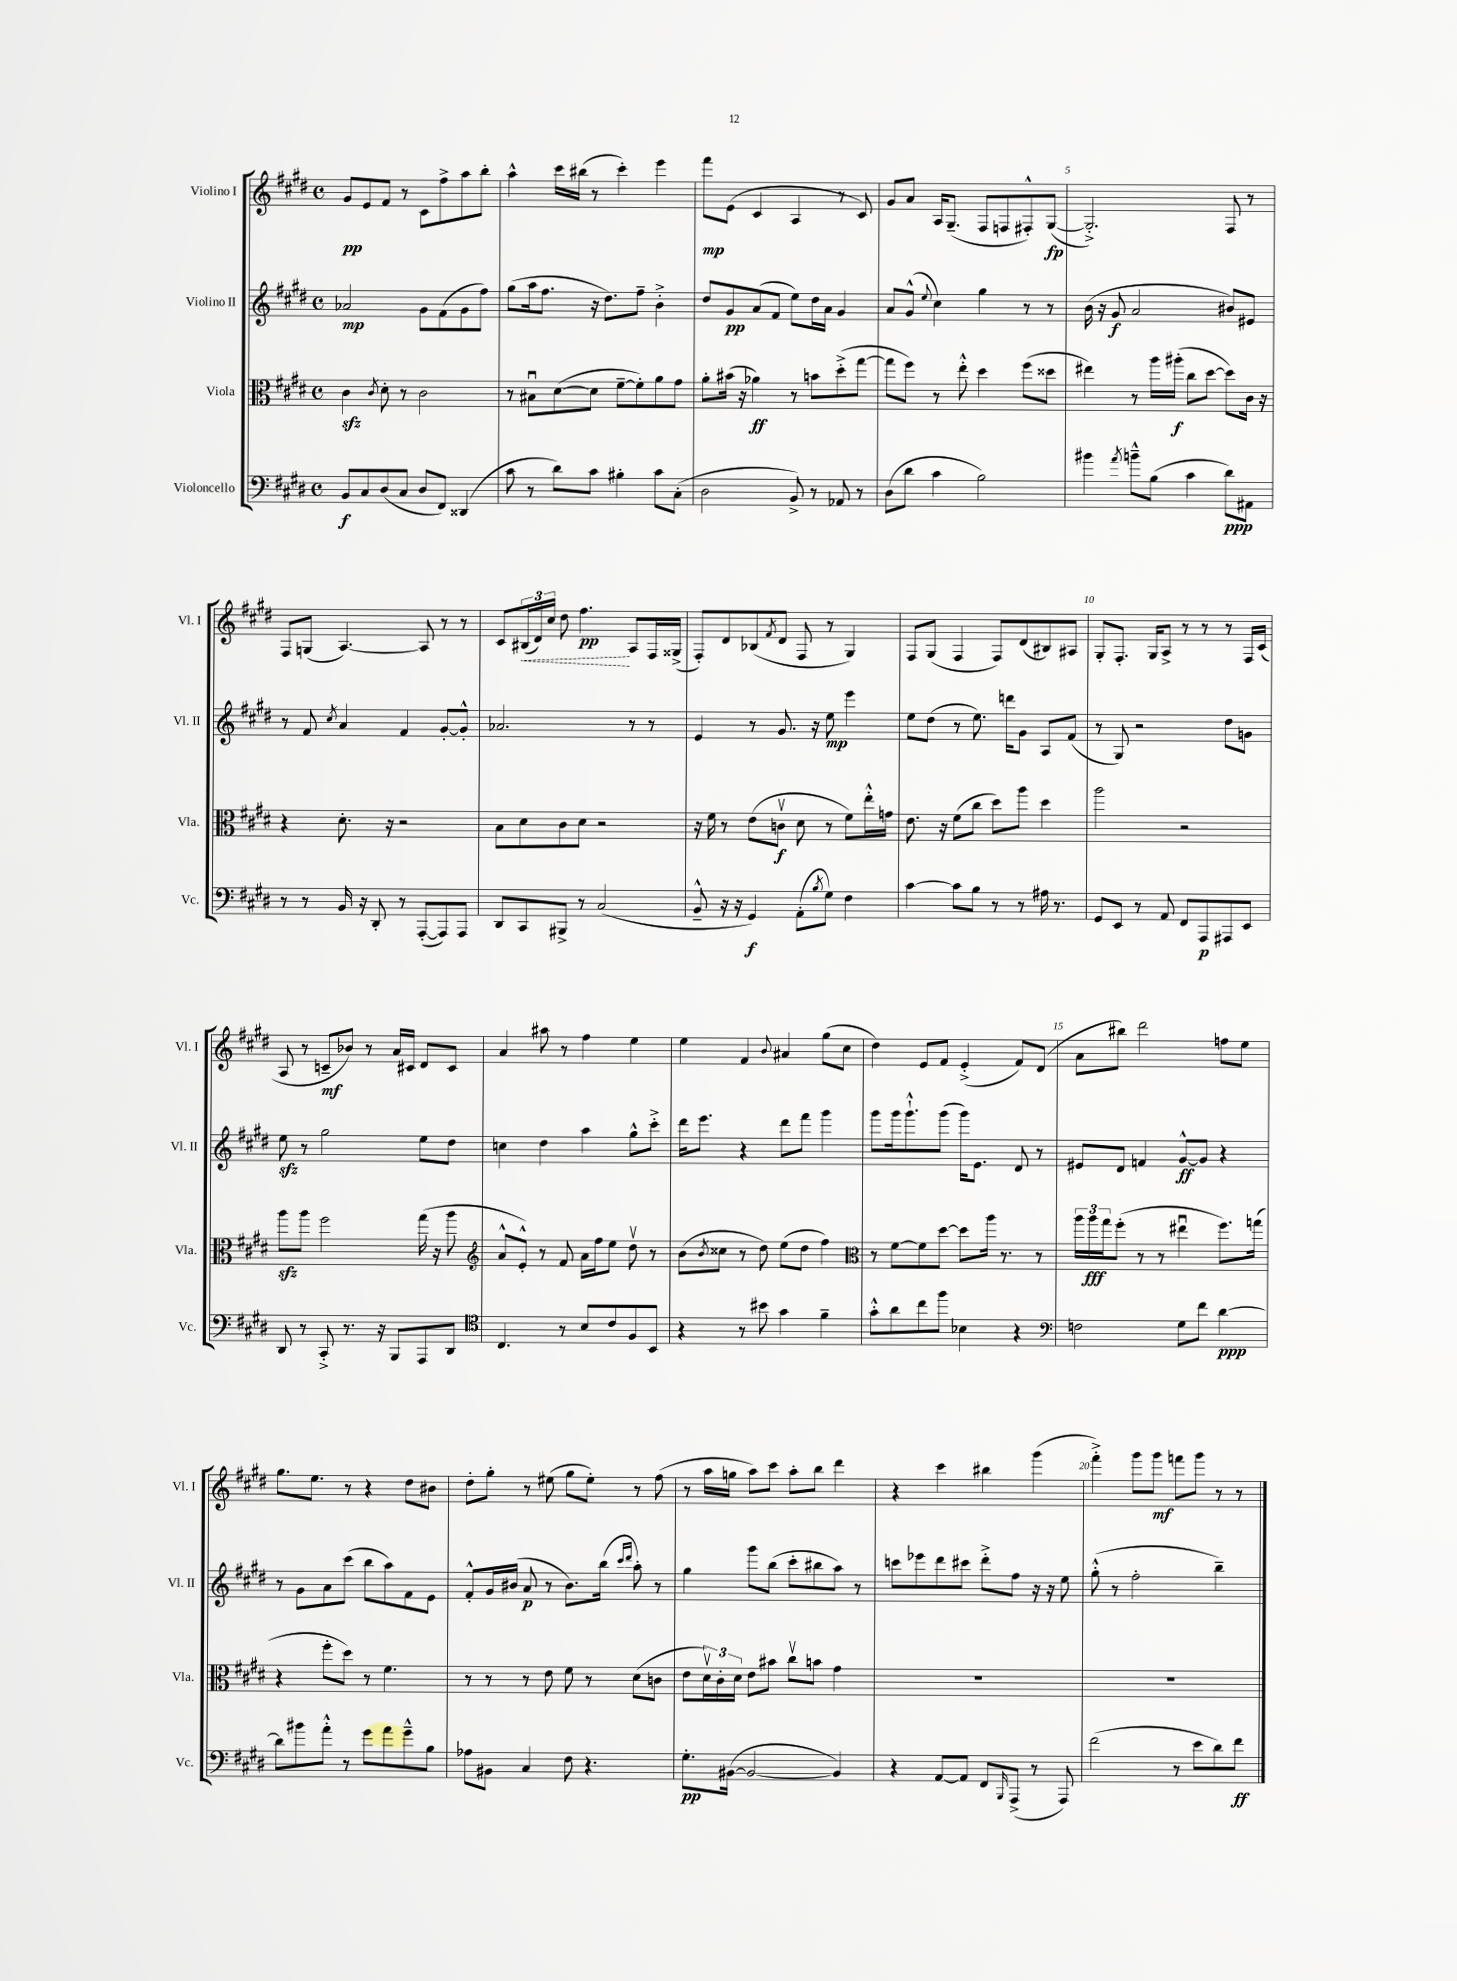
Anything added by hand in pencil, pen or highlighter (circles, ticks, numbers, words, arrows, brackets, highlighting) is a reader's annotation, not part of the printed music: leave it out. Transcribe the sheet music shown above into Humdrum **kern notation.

**kern	**dynam	**kern	**dynam	**kern	**dynam	**kern	**dynam
*part4	*part4	*part3	*part3	*part2	*part2	*part1	*part1
*staff4	*staff4	*staff3	*staff3	*staff2	*staff2	*staff1	*staff1
*I"Violoncello	*	*I"Viola	*	*I"Violino II	*	*I"Violino I	*
*I'Vc.	*	*I'Vla.	*	*I'Vl. II	*	*I'Vl. I	*
*clefF4	*	*clefC3	*	*clefG2	*	*clefG2	*
*k[f#c#g#d#]	*	*k[f#c#g#d#]	*	*k[f#c#g#d#]	*	*k[f#c#g#d#]	*
*M4/4	*	*M4/4	*	*M4/4	*	*M4/4	*
*met(c)	*	*met(c)	*	*met(c)	*	*met(c)	*
=1	=1	=1	=1	=1	=1	=1	=1
8BB/L	f	4c#zz\	.	2a-X/	mp	8g#/L	pp
8C#/	.	.	.	.	.	8e/	.
.	.	8qc#/	.	.	.	.	.
(8D#/	.	8d#'\	.	.	.	8f#/J	.
8C#/J	.	8r	.	.	.	8r	.
8D#/L	.	2c#\	.	8g#\L	.	8c#\L	.
8FF#/J)	.	.	.	(8f#\	.	8ff#^\	.
(4DD##X/	.	.	.	8g#\	.	8aa\	.
.	.	.	.	8ff#\J)	.	8bb'\J	.
=2	=2	=2	=2	=2	=2	=2	=2
8c#\	.	8r	.	(8gg#\L	.	4aa^^\	.
8r	.	8B#Xu\L	.	16aa\k	.	.	.
.	.	.	.	8.ff#\J	.	.	.
8d#\L)	.	([8d#\	.	.	.	16ccc#\LL	.
.	.	.	.	.	.	(16bb#X\JJ	.
8c#\J	.	8d#\J]	.	16r	.	8r	.
.	.	.	.	8.dd#\L)	.	.	.
4B#X'\	.	[8f#~\L	.	.	.	4ccc#'\)	.
.	.	8f#'\])	.	8ff#~\J	.	.	.
8c#\L	.	8a\	.	4b'^\	.	4eee\	.
(8C#'\J	.	8g#\J	.	.	.	.	.
=3	=3	=3	=3	=3	=3	=3	=3
2D#\	.	8a'\L	.	8dd#/L	.	8fff#\L	mp
.	.	(16b#X\Jk	.	8g#/	pp	(8e\J	.
.	.	16r	.	.	.	.	.
.	.	4a-X\)	ff	(8a/	.	4c#/	.
.	.	.	.	8f#/J	.	.	.
8BB^/)	.	8r	.	8ee\L)	.	4A/	.
8r	.	8bn\L	.	16dd#\L	.	.	.
.	.	.	.	16a\JJ	.	.	.
8AA-X/	.	(8dd#'^\	.	4g#/	.	8r	.
8r	.	[8gg#\J	.	.	.	8c#/)	.
=4	=4	=4	=4	=4	=4	=4	=4
(8D#\L	.	8gg#\L]	.	8a/L	.	8g#/L	.
8d#\J	.	8ff#\J)	.	(8g#^^/J	.	8a/J	.
.	.	.	.	8qqee/	.	.	.
4c#\	.	8r	.	4cc#\)	.	16A/KL	.
.	.	.	.	.	.	(8.G#~/J	.
.	.	8ee'^^\	.	.	.	.	.
2B\)	.	4dd#\	.	4gg#\	.	8F#/L	.
.	.	.	.	.	.	8Fn/	.
.	.	(8ff#\L	.	8r	.	8F#X'^^/)	.
.	.	8dd##X\J	.	8r	.	([8G#/J	fp
=5	=5	=5	=5	=5	=5	=5	=5
4b#X\	.	4ee#X\)	.	(16b\	.	2.G#'^/])	.
.	.	.	.	16r	.	.	.
.	.	.	.	8g#/	f	.	.
8qa/	.	.	.	.	.	.	.
8bn~^^\L	.	8r	.	2a/	.	.	.
(8B\J	.	16aa\LL	.	.	.	.	.
.	.	(16aa#X'\JJ	f	.	.	.	.
4c#\	.	8cc#\L	.	.	.	.	.
.	.	[8dd#\J	.	.	.	.	.
8d#\L)	ppp	8dd#\L])	.	8b#X/L)	.	8F#/	.
8AA#X\J	.	16c#\Jk	.	8e#X/J	.	8r	.
.	.	16r	.	.	.	.	.
!!LO:LB:g=z
=6	=6	=6	=6	=6	=6	=6	=6
8r	.	4r	.	8r	.	8F#/L	.
8r	.	.	.	8f#/	.	(8Gn/J	.
.	.	.	.	8qcc#/	.	.	.
16BB/	.	8.d#'\	.	4a/	.	[4.A/)	.
16r	.	.	.	.	.	.	.
8DD#'/	.	.	.	.	.	.	.
.	.	16r	.	.	.	.	.
8r	.	2r	.	4f#/	.	.	.
([8AAA'/L	.	.	.	.	.	8A/]	.
8AAA/])	.	.	.	[8g#'/L	.	8r	.
8AAA/J	.	.	.	8g#'^^/J]	.	8r	.
=7	=7	=7	=7	=7	=7	=7	=7
8DD#/L	.	8B\L	.	2.a-X/	.	8c#/L	.
!	!	!	!	!	!	!	!LO:HP:b
8CC#/	.	8d#\	.	.	.	(24B#X/L	<
.	.	.	.	.	.	24d#/)	.
.	.	.	.	.	.	24cc#/JJ	.
8BBB#X^/J	.	8c#\	.	.	.	8dd#\	.
8r	.	8d#\J	.	.	.	4.ff#\	pp
(2C#/	.	2r	.	.	.	.	.
.	.	.	.	8r	.	8A/L	[
.	.	.	.	8r	.	16F#/L	.
.	.	.	.	.	.	(16G##X^/JJ	.
=8	=8	=8	=8	=8	=8	=8	=8
8BB~^^/	.	16r	.	4e/	.	8F#'/L)	.
.	.	16f#\	.	.	.	.	.
16r	.	8r	.	.	.	8d#/	.
16r	.	.	.	.	.	.	.
4GG#/)	f	(8e\L	.	8r	.	(8B-X/	.
.	.	.	.	.	.	8qf#/	.
.	.	8cnv\J	f	8.g#/	.	8d#/J	.
(8AA'\L	.	8d#\	.	.	.	8F#/	.
.	.	.	.	16r	.	.	.
8qB/	.	.	.	.	.	.	.
8G#\J)	.	8r	.	8ee\	mp	8r	.
4F#\	.	8f#\L)	.	4eee\	.	4G#/)	.
.	.	16ee'^^\L	.	.	.	.	.
.	.	16gn\JJ	.	.	.	.	.
=9	=9	=9	=9	=9	=9	=9	=9
[4c#\	.	8.e\	.	8ee\L	.	8F#/L	.
.	.	.	.	(8dd#\J	.	(8G#/J	.
.	.	16r	.	.	.	.	.
8c#\L]	.	(8f#\L	.	8r	.	4F#/	.
8B\J	.	8cc#\J	.	8.ee\)	.	.	.
8r	.	8dd#\L)	.	.	.	8F#/L)	.
.	.	.	.	16dddn\KL	.	.	.
8r	.	8aa\J	.	8g#\J	.	(8d#/	.
16A#X\	.	4dd#\	.	8A/L	.	8B#X/)	.
8.r	.	.	.	.	.	.	.
.	.	.	.	(8f#/J	.	8A#X/J	.
=10	=10	=10	=10	=10	=10	=10	=10
8GG#/L	.	2aa\	.	8r	.	8G#'/L	.
8EE/J	.	.	.	8G#/)	.	8.F#'/J	.
8r	.	.	.	2r	.	.	.
.	.	.	.	.	.	16G#/KL	.
8AA/	.	.	.	.	.	8A^/J	.
8FF#/L	.	2r	.	.	.	8r	.
8AAA/	p	.	.	.	.	8r	.
8AAA#X/	.	.	.	8dd#\L	.	8r	.
8EE/J	.	.	.	8gn\J	.	16F#/LL	.
.	.	.	.	.	.	(16c#/JJ	.
!!LO:LB:g=z
=11	=11	=11	=11	=11	=11	=11	=11
8DD#/	.	8aazz\L	.	8eezz\	.	8A/	.
8r	.	8aa\J	.	8r	.	8r	.
8CC#'^/	.	2ff#\	.	2gg#\	.	8cn~/L	mf
8.r	.	.	.	.	.	8b-X/J)	.
.	.	.	.	.	.	8r	.
16r	.	.	.	.	.	.	.
8BBB/L	.	.	.	.	.	16a/LL	.
.	.	.	.	.	.	16c#X/JJ	.
8AAA/	.	(16gg#\	.	8ee\L	.	8d#/L	.
.	.	16r	.	.	.	.	.
8DD#/J	.	8aa\	.	8dd#\J	.	8c#/J	.
=12	=12	=12	=12	=12	=12	=12	=12
*clefC4	*	*clefG2	*	*	*	*	*
4.C#/	.	8a^^/L	.	4ccn\	.	4a/	.
.	.	8e'^^/J)	.	.	.	.	.
.	.	8r	.	4dd#\	.	8aa#X\	.
8r	.	8f#/	.	.	.	8r	.
8B/L	.	16a\LL	.	4aa\	.	4ff#\	.
.	.	16ff#\J	.	.	.	.	.
8c#/	.	8ee\J	.	.	.	.	.
8F#/	.	8dd#v\	.	8gg#^^\L	.	4ee\	.
8BB/J	.	8r	.	8ccc#'^\J	.	.	.
=13	=13	=13	=13	=13	=13	=13	=13
4r	.	(8b\L	.	16ddd#\KL	.	4ee\	.
.	.	.	.	8.eee\J	.	.	.
.	.	8qb/	.	.	.	.	.
.	.	8cc##X\J	.	.	.	.	.
8r	.	8r	.	4r	.	4f#/	.
8b#X\	.	8dd#\)	.	.	.	.	.
.	.	.	.	.	.	8qqb/	.
4g#\	.	(8ee\L	.	8ddd#\L	.	4a#X/	.
.	.	8dd#\J	.	8fff#\J	.	.	.
4f#~\	.	4ff#\)	.	4ggg#\	.	(8gg#\L	.
.	.	.	.	.	.	8cc#\J	.
=14	=14	=14	=14	=14	=14	=14	=14
*	*	*clefC3	*	*	*	*	*
8g#'^^\L	.	8r	.	8ggg#\L	.	4dd#\)	.
8a\	.	[8f#\L	.	16ggg#\k	.	.	.
.	.	.	.	8.ggg#`^^\	.	.	.
8cc#\	.	8f#\]	.	.	.	8e/L	.
8ff#\J	.	[8dd#\J	.	(8ggg#\J	.	8f#/J	.
4B-X\	.	8dd#\L]	.	16ggg#\KL)	.	(4e'^/	.
.	.	.	.	8.e\J	.	.	.
.	.	16aa\Jk	.	.	.	.	.
.	.	8.r	.	.	.	.	.
4r	.	.	.	8d#/	.	8f#/L)	.
.	.	8r	.	8r	.	(8d#/J	.
=15	=15	=15	=15	=15	=15	=15	=15
*clefF4	*	*	*	*	*	*	*
2Fn\	.	24aa\LL	.	8e#X/L	.	8a\L	.
.	.	24aa\	fff	.	.	.	.
.	.	24gg#\J	.	.	.	.	.
.	.	(8ff#'\J	.	8d#/J	.	8bb#X\J)	.
.	.	8r	.	4fn/	.	2ddd#\	.
.	.	8r	.	.	.	.	.
8G#\L	.	4ee#Xu\	.	[8g#^^/L	ff	.	.
8f#\J	.	.	.	8g#/J]	.	.	.
[4d#\	ppp	8.ff#\L)	.	4r	.	8ffn\L	.
.	.	.	.	.	.	8ee\J	.
.	.	(16ggn\Jk	.	.	.	.	.
!!LO:LB:g=z
=16	=16	=16	=16	=16	=16	=16	=16
8d#\L]	.	4r	.	8r	.	8.gg#\L	.
8b#X\	.	.	.	8g#\L	.	.	.
.	.	.	.	.	.	8.ee\J	.
8a'^^\J	.	8ff#'\L	.	8a\	.	.	.
8r	.	8dd#\J)	.	(8ccc#\J	.	8r	.
8g#\L	.	8r	.	8bb\L	.	4r	.
8a\	.	4.f#\	.	8aa\)	.	.	.
8g#~^^\	.	.	.	8f#\	.	8dd#\L	.
8B\J	.	.	.	8e\J	.	8b#X\J	.
=17	=17	=17	=17	=17	=17	=17	=17
8A-X\L	.	8r	.	8f#'^^/L	.	8dd#'\L	.
8BB#X\J	.	8r	.	16g#/L	.	8gg#'\J	.
.	.	.	.	(16b#X/JJ	.	.	.
4C#/	.	8r	.	8a/	p	8r	.
.	.	8e\	.	8r	.	(8ee#X\	.
8F#\	.	8f#\	.	8.b#\L)	.	8gg#\L	.
4.r	.	8r	.	.	.	8ee#'\J)	.
.	.	.	.	(16bb\Jk	.	.	.
.	.	.	.	16qqccc#/LL	.	.	.
.	.	.	.	16qqddd#/JJ	.	.	.
.	.	(8d#\L	.	8aa'\)	.	8r	.
.	.	8cn\J	.	8r	.	(8ff#\	.
=18	=18	=18	=18	=18	=18	=18	=18
8.G#'\L	pp	8e\L	.	4gg#\	.	8r	.
.	.	24d#v\L)	.	.	.	16aa\LL	.
.	.	24c#'\	.	.	.	.	.
([16BB#X\Jk	.	.	.	.	.	16ggn\JJ	.
.	.	24d#\JJ	.	.	.	.	.
2BB#/_	.	8e\L	.	8ggg#\L	.	8aa\L)	.
.	.	8b#X\J	.	(8bb\J	.	8ccc#\J	.
.	.	8cc#v\L	.	8ccc#'\L	.	8aa'\L	.
.	.	8bn\J	.	8bb#X\	.	8bb\J	.
4BB#/])	.	4g#\	.	8aa\J)	.	4ddd#\	.
.	.	.	.	8r	.	.	.
=19	=19	=19	=19	=19	=19	=19	=19
4r	.	1r	.	8cccn\L	.	4r	.
.	.	.	.	8eee-X\	.	.	.
[8AA/L	.	.	.	8ddd#\	.	4ccc#\	.
8AA/J]	.	.	.	8ccc#X\J	.	.	.
8FF#/L	.	.	.	8ddd#'^\L	.	4bb#X\	.
16qqBBB/	.	.	.	.	.	.	.
(8AAA^/J	.	.	.	8ff#\J	.	.	.
8r	.	.	.	16r	.	(4ggg#\	.
.	.	.	.	16r	.	.	.
8AAA/)	.	.	.	8ee\	.	.	.
=20	=20	=20	=20	=20	=20	=20	=20
(2f#\	.	1r	.	(8gg#'^^\	.	4fff#'^\)	.
.	.	.	.	8r	.	.	.
.	.	.	.	2ff#'\	.	8ggg#\L	.
.	.	.	.	.	.	8ggg#\J	mf
8r	.	.	.	.	.	8fffn\L	.
8e\L	.	.	.	.	.	8ggg#\J	.
8d#\)	.	.	.	4bb~\)	.	8r	.
8f#\J	ff	.	.	.	.	8r	.
==	==	==	==	==	==	==	==
*-	*-	*-	*-	*-	*-	*-	*-
